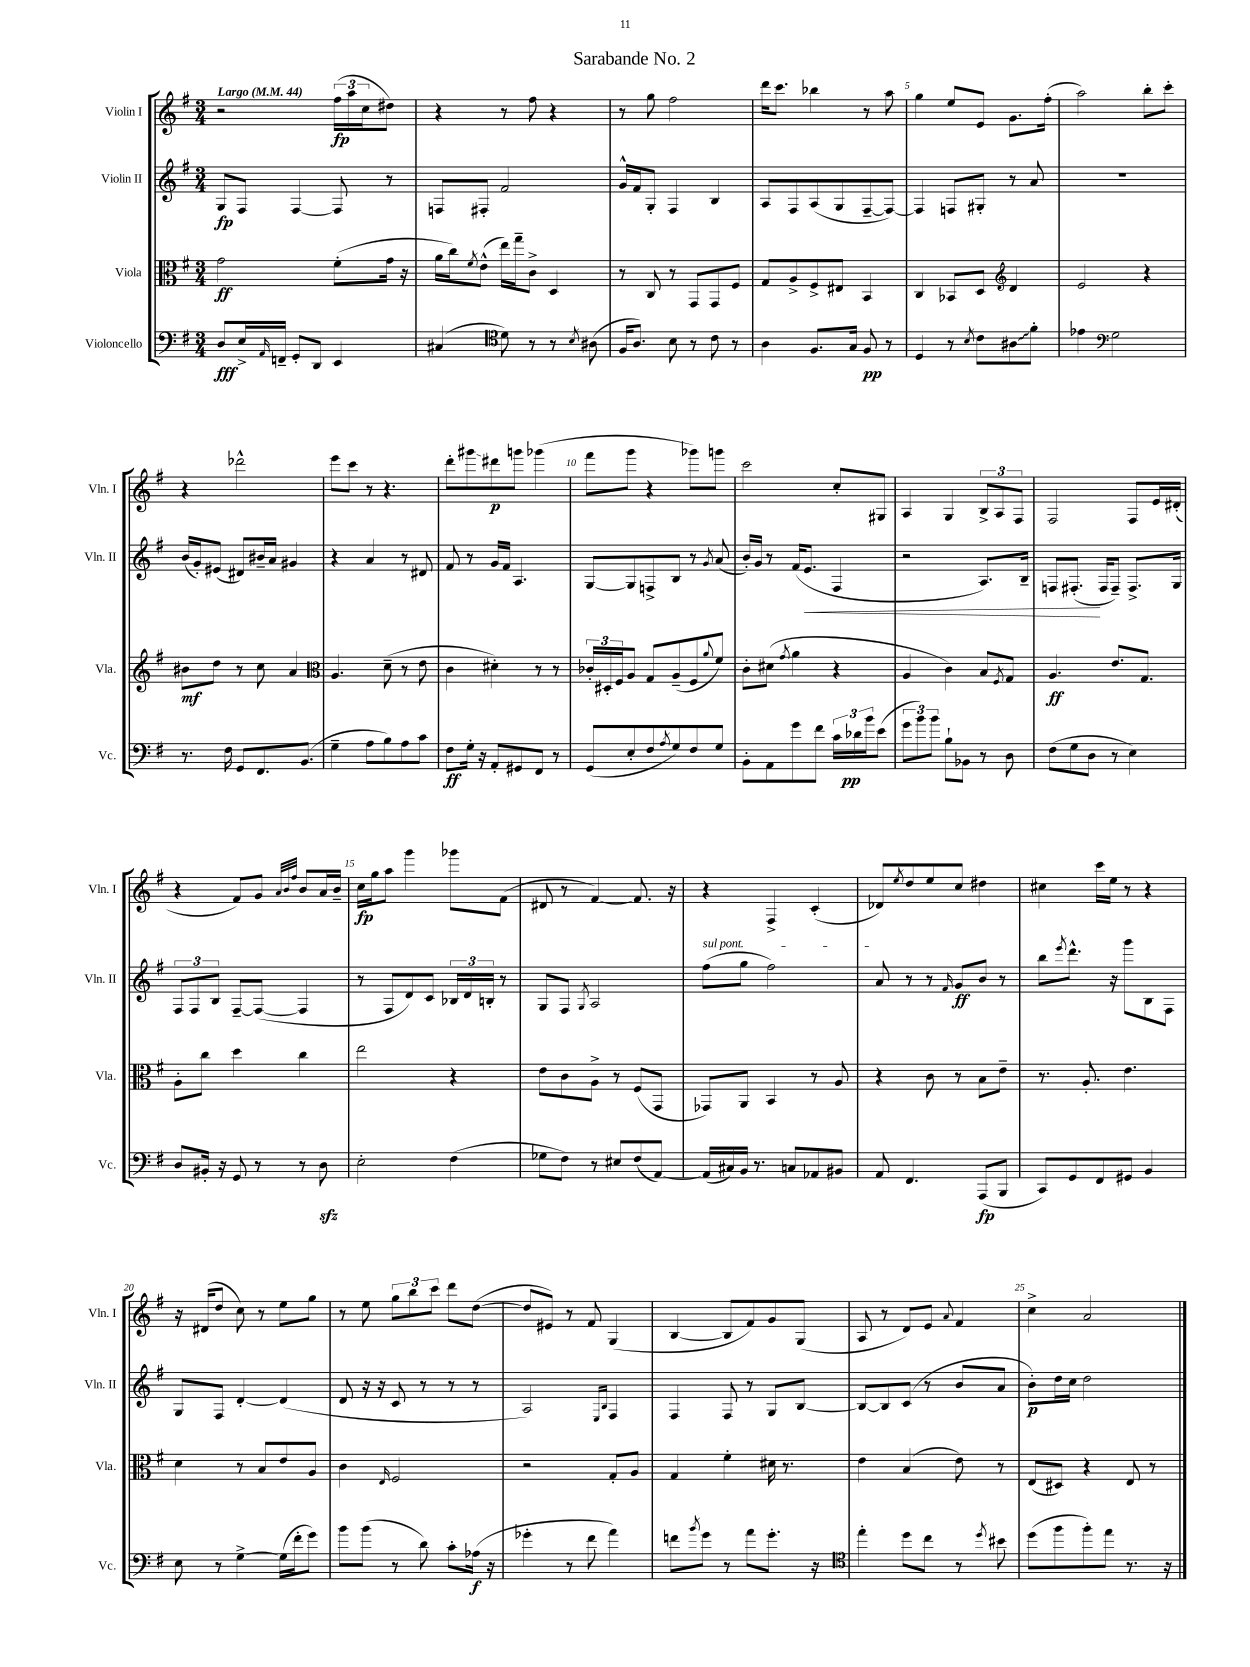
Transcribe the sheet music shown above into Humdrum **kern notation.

**kern	**kern	**kern	**kern
*staff4	*staff3	*staff2	*staff1
*clefF4	*clefC3	*clefG2	*clefG2
*k[f#]	*k[f#]	*k[f#]	*k[f#]
*M3/4	*M3/4	*M3/4	*M3/4
*MM44	*MM44	*MM44	*MM44
8D/L	2g\	8G/L	2r
16E^/L	.	8F#/J	.
16qqAA/	.	.	.
16FF~/JJ	.	.	.
8GG'/L	.	[4F#/	.
8DD/J	.	.	.
4EE/	(8f#'\L	8F#/]	(24ff#\LL
.	.	.	24aa\
.	.	.	24cc\J
.	16g\Jk	8r	8dd#\J)
.	16r	.	.
=	=	=	=
(4C#/	16a\LL	8F/L	4r
.	16cc\J)	.	.
.	8qf#/	.	.
.	(8e^^\J	8F#'/J	.
*clefC4	*	*	*
8d\)	16ee\LL)	2f#/	8r
.	16gg~\J	.	.
8r	8c^\J	.	8ff#\
8r	4D/	.	4r
8qB/	.	.	.
(8A#\	.	.	.
=	=	=	=
16F#/LK	8r	16g^^/LL	8r
8.A/J)	.	16f#/J	.
.	8C/	8G'/J	8gg\
8B\	8r	4F#/	2ff#\
8r	8GG/L	.	.
8c\	8GG/	4B/	.
8r	8F#/J	.	.
=	=	=	=
4A\	8G/L	8A/L	16ddd\LK
.	.	.	8.ccc\J
.	8A^/	8F#/	.
8.F#/L	8F#^/	(8A/	4bb-\
.	8E#/J	8G/	.
16G/Jk	.	.	.
8F#/	4BB/	[8F#~/	8r
8r	.	8F#/_J)	8aa\
=	=	=	=
4D/	4C/	4F#/]	4gg\
8r	8BB-/L	8F/L	8ee/L
8qB/	.	.	.
8c\L	8D/J	8G#'/J	8e/J
*	*clefG2	*	*
8A#\	4d/	8r	8.g\L
8f#'\J	.	8a/	.
.	.	.	(16ff#'\Jk
=	=	=	=
4e-\	2e/	2.r	2aa\)
*clefF4	*	*	*
2G\	.	.	.
.	4r	.	8bb'\L
.	.	.	8ccc'\J
=	=	=	=
8.r	8b#\L	(16b/LL	4r
.	.	16g'/J)	.
.	8dd\J	(8e#/J	.
16F#\	.	.	.
8GG/L	8r	8d#/L)	2ddd-^^\
8.FF#/	8cc\	16b#~/L	.
.	.	16a/JJ	.
.	4a/	4g#/	.
(8.BB/J	.	.	.
=	=	=	=
*	*clefC3	*	*
4G~\	4.A/	4r	8eee\L
.	.	.	8ccc\J
8A\L	.	4a/	8r
8B\)	(8d~\	.	4.r
8A\	8r	8r	.
8c\J	8e\	8d#/	.
=	=	=	=
8F#\L	4c\	8f#/	8ddd'\L
16G'\Jk	.	8r	8ggg#\
16r	.	.	.
8AA'/L	4d#'\)	16g/LL	8ddd#\
.	.	16f#/JJ	.
8GG#/	.	4.A/	8ggg\J
8FF#/J	8r	.	(4ggg-\
8r	8r	.	.
=	=	=	=
(8GG/L	24c-'/LL	[8G/L	8fff#\L
.	24D#'/	.	.
.	24F#/J	.	.
8E'/	8A/J	8G/]	8ggg\J
8F#/	8G/L	8F^/	4r
8qA/	.	.	.
8G/)	(8A~/	8B/J	.
8F#/	8F#/	8r	8ggg-\L)
.	8qqa/	8qg/	.
8G/J	8f#/J)	(8a/	8ggg\J
=	=	=	=
8BB'\L	8c'\L	16b'/LL)	2ccc\
.	.	16g/JJ	.
8AA\	(8d#\J	8r	.
.	8qg/	.	.
8g\	4a\	(16f#/LK	.
.	.	8.e/J	.
8f#\J	.	.	.
24c\LL	4r	4F#/	8cc'/L
24d-\	.	.	.
24b\J	.	.	.
(8e\J	.	.	8G#/J
=	=	=	=
12g\L	4A/	2r	4A/
12b\)	.	.	.
12b\J	.	.	.
8B`\L	4c\)	.	4G/
8BB-\J	.	.	.
8r	8B/L	8.A/L)	12B^/L
.	.	.	12A/
.	8qF#/	.	.
8D\	8G/J	.	.
.	.	.	12F#/J
.	.	16B~/Jk	.
=	=	=	=
(8F#\L	4.A/	8F/L	2F#/
8G\	.	(8.F#'/J	.
8D\J	.	.	.
.	.	16F#/LK	.
8r	8.e/L	8F#~/J)	.
4E\)	.	8.F#^/L	8F#/L
.	8.G/J	.	.
.	.	.	16e/L
.	.	16G/Jk	(16d#'/JJ
=	=	=	=
8D/L	8A'\L	12F#/L	4r
.	.	12F#/	.
16BB#'/Jk	8cc\J	.	.
.	.	12B/J	.
16r	.	.	.
8GG/	4dd\	[8F#~/L	8f#/L)
8r	.	(8F#/_J	8g/J
.	.	.	32qqa/LLL
.	.	.	32qqb/
.	.	.	32qqff#/JJJ
8r	4cc\	4F#/]	8b/L
8D\	.	.	16a/L
.	.	.	16b~/JJ
=	=	=	=
2E'\	2ee\	8r	16cc\LL
.	.	.	16gg\J
.	.	8F#/L	8aa\J
.	.	8d/)	4ggg\
.	.	8c/J	.
(4F#\	4r	24B-/LL	8ggg-\L
.	.	24d/	.
.	.	24B'/JJ	.
.	.	8r	(8f#\J
=	=	=	=
8G-\L	8e\L	8G/L	8d#/
8F#\J)	8c\	8F#/J	8r
.	.	8qG/	.
8r	8A^\J	2A/	[4f#/)
8E#/L	8r	.	.
(8F#/	(8F#/L	.	8.f#/]
[8AA/J)	8GG/J	.	.
.	.	.	16r
=	=	=	=
(16AA/]LL	8GG-/L)	(8ff#\L	4r
16C#/)	.	.	.
16BB/JJ	8AA/J	8gg\J	.
8.r	.	.	.
.	4BB/	2ff#\)	4F#^/
8C/L	.	.	.
8AA-/	8r	.	(4c'/
8BB#/J	8A/	.	.
=	=	=	=
8AA/	4r	8a/	8d-/L)
.	.	.	8qee/
4.FF#/	.	8r	8dd/
.	8c\	8r	8ee/
.	.	16qqf#/	.
.	8r	8g/L	8cc/J
(8AAA/L	8B\L	8b/J	4dd#\
8BBB/J	8e~\J	8r	.
=	=	=	=
8CC/L)	8.r	8bb\L	4cc#\
.	.	8qeee/	.
8GG/	.	8.ddd^^\J	.
.	8.A'/	.	.
8FF#/	.	.	16ccc\LL
.	.	16r	16ee\JJ
8GG#/J	4.e\	8ggg\L	8r
4BB/	.	8B\	4r
.	.	8F#\J	.
=	=	=	=
8E\	4d\	8G/L	16r
.	.	.	(16d#/LK
8r	.	8F#/J	8dd/J
[4G^\	8r	[4d'/	8cc\)
.	8B/L	.	8r
(16G\]LL	8e/	(4d/]	8ee\L
16f#'\J	.	.	.
8g\J)	8A/J	.	8gg\J
=	=	=	=
8b\L	4c\	8d/	8r
(8b\J	.	16r	8ee\
.	.	16r	.
.	16qqE/	.	.
8r	2F#/	8c/	12gg\L
.	.	.	12bb\
8d\)	.	8r	.
.	.	.	12ccc\J
8c'\L	.	8r	8ddd\L
(16A-\Jk	.	8r	([8dd\J
16r	.	.	.
=	=	=	=
4g-'\	2r	2A/)	8dd/]L
.	.	.	8e#/J)
8r	.	.	8r
8f#\	.	.	8f#/
.	.	16qqE/LL	.
.	.	16qqB/JJ	.
4a\)	8G'/L	4F#/	(4G/
.	8A/J	.	.
=	=	=	=
8f\L	4G/	4F#/	[4B/
8qb/	.	.	.
8g\J	.	.	.
8r	4f#'\	8F#/	8B/]L
8a\L	.	8r	8f#/)
8.g'\J	16d#\	8G/L	8g/
.	8.r	.	.
.	.	[8B/J	(8G/J
16r	.	.	.
=	=	=	=
*clefC4	*	*	*
4ee'\	4e\	8B/_L	8A/
.	.	8B/]	8r
8dd\L	(4B/	(8c/J	8d/L)
8cc\J	.	8r	8e/J
.	.	.	8qqa/
8r	8e\)	8b/L	4f#/
8qdd/	.	.	.
8b#\	8r	8a/J	.
=	=	=	=
(8dd\L	(8E/L	8b'\L)	4cc^\
8ff#\	8D#/J)	16dd\L	.
.	.	16cc\JJ	.
8ff#'\)	4r	2dd\	2a/
8ee\J	.	.	.
8.r	8E/	.	.
.	8r	.	.
16r	.	.	.
==	==	==	==
*-	*-	*-	*-
